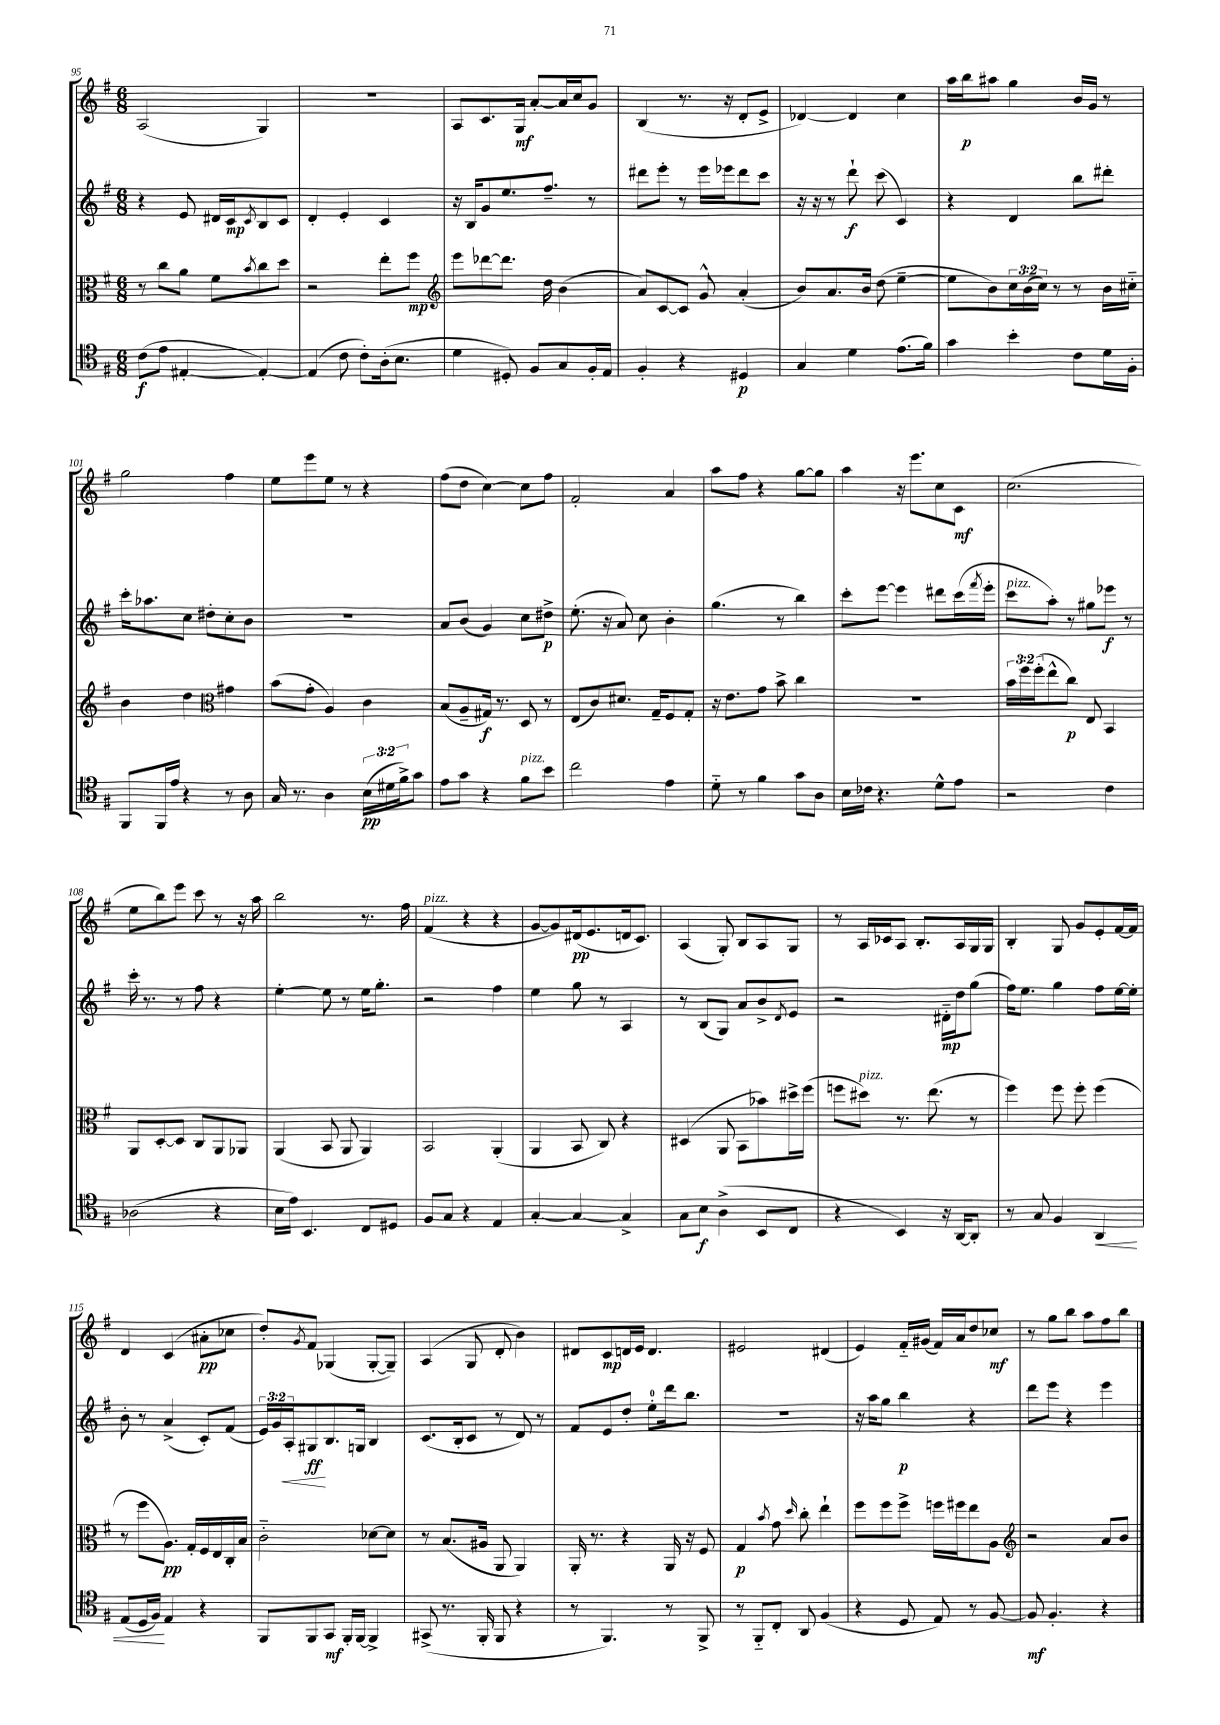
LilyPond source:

<<
\new StaffGroup <<
\new Staff = "s0" {
    \clef treble \key g \major \numericTimeSignature \time 6/8
    a2( g4) |
    R2. |
    a8 c'8. g16\mf a'8~-. a'16 c''16 g'8 |
    b4( r8. r16 d'8-. e'8-> |
    des'4~) des'4 c''4 |
    a''16 b''16\p ais''8 g''4 b'16 g'16 r8 |
    g''2 fis''4 |
    e''8 e'''8 e''8 r8 r4 |
    fis''8( d''8 c''4~) c''8 fis''8 |
    fis'2-. a'4 |
    a''8 fis''8 r4 g''8~ g''8 |
    a''4 r16 e'''8. c''8 c'8\mf |
    c''2.( |
    e''8 b''8) e'''8 c'''8 r8 r16 a''16 |
    b''2 r8. fis''16 |
    fis'4^\markup { \italic "pizz." }( r4 r4 |
    g'8~ g'8) dis'16\pp( e'8. d'16 c'8.) |
    a4( g8-.) b8 a8 g8 |
    r8 a16 ces'16 a8 b8.-. a16 g16 g16 |
    b4-. g8 g'8 e'8-. fis'16~ fis'16 |
    d'4 c'4( ais'8-.\pp ces''8 |
    d''8-.) \acciaccatura { g'8 } fis'8 ges4( ges8~-. ges8--) |
    a4( g8 d'8-. b'4) |
    dis'8 c'8\mp d'16 e'16 d'4. |
    eis'2 dis'4( |
    e'4) fis'16-_ gis'16( fis'16) a'16 d''8 ces''8\mf |
    r8 g''8 b''8 a''8 fis''8 b''8 \bar "|." |
}
\new Staff = "s1" {
    \clef treble \key g \major \numericTimeSignature \time 6/8 \override Staff.TupletNumber.text = #tuplet-number::calc-fraction-text
    r4 e'8 dis'16 c'16\mp \acciaccatura { c'8 } b8 c'8 |
    d'4-. e'4-. c'4 |
    r16 b16 g'8 e''8. fis''8.-- r8 |
    dis'''8 e'''8-. r8 e'''16 ees'''16 dis'''8 c'''8 |
    r16 r16 r8 d'''8-!\f c'''8( c'4) |
    r4 d'4 b''8 dis'''8-. |
    c'''16-. aes''8. c''8 dis''8-. c''8-. b'8 |
    R2. |
    a'8 b'8( g'4) c''8 dis''8->\p |
    e''8.-.( r16 a'8) c''8 b'4-. |
    g''4.( r8 b''4) |
    c'''8-. e'''8~ e'''4 dis'''8 c'''16( \acciaccatura { fis'''8 } e'''16-. |
    c'''8^\markup { \italic "pizz." } a''8-.) r8 gis''8 ees'''8\f r8 |
    c'''16-. r8. r8 fis''8 r4 |
    e''4~-. e''8 r8 e''16 g''8.-. |
    r2 fis''4 |
    e''4 g''8 r8 a4 |
    r8 b8( g8) a'8 b'8-> \acciaccatura { d'8 } e'8 |
    r2 dis'16-_\mp d''16 g''8( |
    fis''16) e''8. g''4 fis''8 e''16~ e''16-. |
    b'8-. r8 a'4->( c'8-.) fis'8( |
    \tuplet 3/2 { e'16) g'16 a16-.\< } gis8\ff\! b8. g16 b4 |
    c'8.( b16-. c'8 r8 d'8) r8 |
    fis'8 e'8 d''8-. e''8-0-. d'''16 b''8. |
    R2. |
    r16 a''16 g''8 b''4\p r4 |
    d'''8 e'''8 r4 e'''4 \bar "|." |
}
\new Staff = "s2" {
    \clef alto \key g \major \numericTimeSignature \time 6/8 \override Staff.TupletNumber.text = #tuplet-number::calc-fraction-text
    r8 c''8 a'8 fis'8 \acciaccatura { b'8 } c''8 d''8 |
    r2 e''8-. fis''8\mp |
    \clef treble e'''8 des'''8~ des'''8. d''16 b'4( |
    a'8) c'8~ c'8 g'8-^ a'4-.( |
    b'8) a'8. b'16 d''8( e''4~-- |
    e''8 b'8) \tuplet 3/2 { c''16 b'16( c''16) } r8 r8 b'16 cis''16-_ |
    b'4 d''4 \clef alto gis'4 |
    b'8( g'8-. a4) c'4 |
    b8( a8-- gis16\f) r8. d8 r8 |
    e8( c'8) dis'8. g16-- fis8 g8-. |
    r16 e'8. g'8 b'8-> c''4 |
    R2. |
    \tuplet 3/2 { b'16 fis''16 fis''16-.( } e''8-^ c''8\p) e8 b,4 |
    a,8 d8~-. d8 c8 a,8 aes,8 |
    a,4( b,8 a,8 a,4) |
    b,2 a,4-.( |
    a,4 b,8 c8) r4 |
    dis4( a,8 b,8 bes'8) dis''16-> fis''16( |
    f''8 dis''8^\markup { \italic "pizz." }) r8. e''8.( r8 |
    fis''4) fis''8 fis''8-. fis''4( |
    r8 fis''8 a8.\pp) g16-. fis16 e16 c16-. b16 |
    c'2-_ des'8~ des'8 |
    r8 b8.( ais16 a,8 a,4) |
    a,16-. r8. r4 a,16 r16 fis8 |
    g4\p \acciaccatura { b'8 } g'8 \grace { d''16 } c''8-. e''4-! |
    fis''8 fis''8 fis''8-> f''16 fis''16 e''8 a8 |
    \clef treble r2 a'8 b'8 \bar "|." |
}
\new Staff = "s3" {
    \clef tenor \key g \major \numericTimeSignature \time 6/8 \override Staff.TupletNumber.text = #tuplet-number::calc-fraction-text
    c'8\f( e'8 eis4~-. eis4~-.) |
    eis4( c'8 c'8-.) a16-.( b8. |
    d'4 dis8-.) fis8 g8 fis16-. e16 |
    fis4-. r4 dis4\p |
    g4 d'4 e'8.( fis'16) |
    g'4 b'4-. c'8 d'16 fis16-. |
    fis,8 fis,16 e'16 r4 r8 a8 |
    g16 r8. a4 \tuplet 3/2 { b16\pp( dis'16 fis'16->) } g'8 |
    e'8 g'8 r4 fis'8^\markup { \italic "pizz." } b'8 |
    c''2 e'4 |
    d'8-_ r8 fis'4 g'8 a8 |
    b16 ces'16 r4. d'8-^ e'8 |
    r2 c'4 |
    aes2( r4 |
    b16 e'16) b,4. c8 dis8 |
    fis8 g8 r4 e4 |
    g4~-. g4~ g4-> |
    g8 b8\f a4->( b,8 c8 |
    r4 b,4) r16 a,16~ a,8-. |
    r8 g8 fis4 a,4\< |
    e8( d16 fis16\!) e4 r4 |
    fis,8 fis,8 g,8\mf fis,16-. fis,16~ fis,4-> |
    gis,8->( r8. fis,16-. fis,8 r4 |
    r8 fis,4.) r8 fis,8-> |
    r8 fis,8-_ c8-. a,8 fis4( |
    r4 d8 e8) r8 fis8~ |
    fis8\mf fis4.-. r4 \bar "|." |
}
>>
>>
\layout { \context { \Score currentBarNumber = #95 } }
